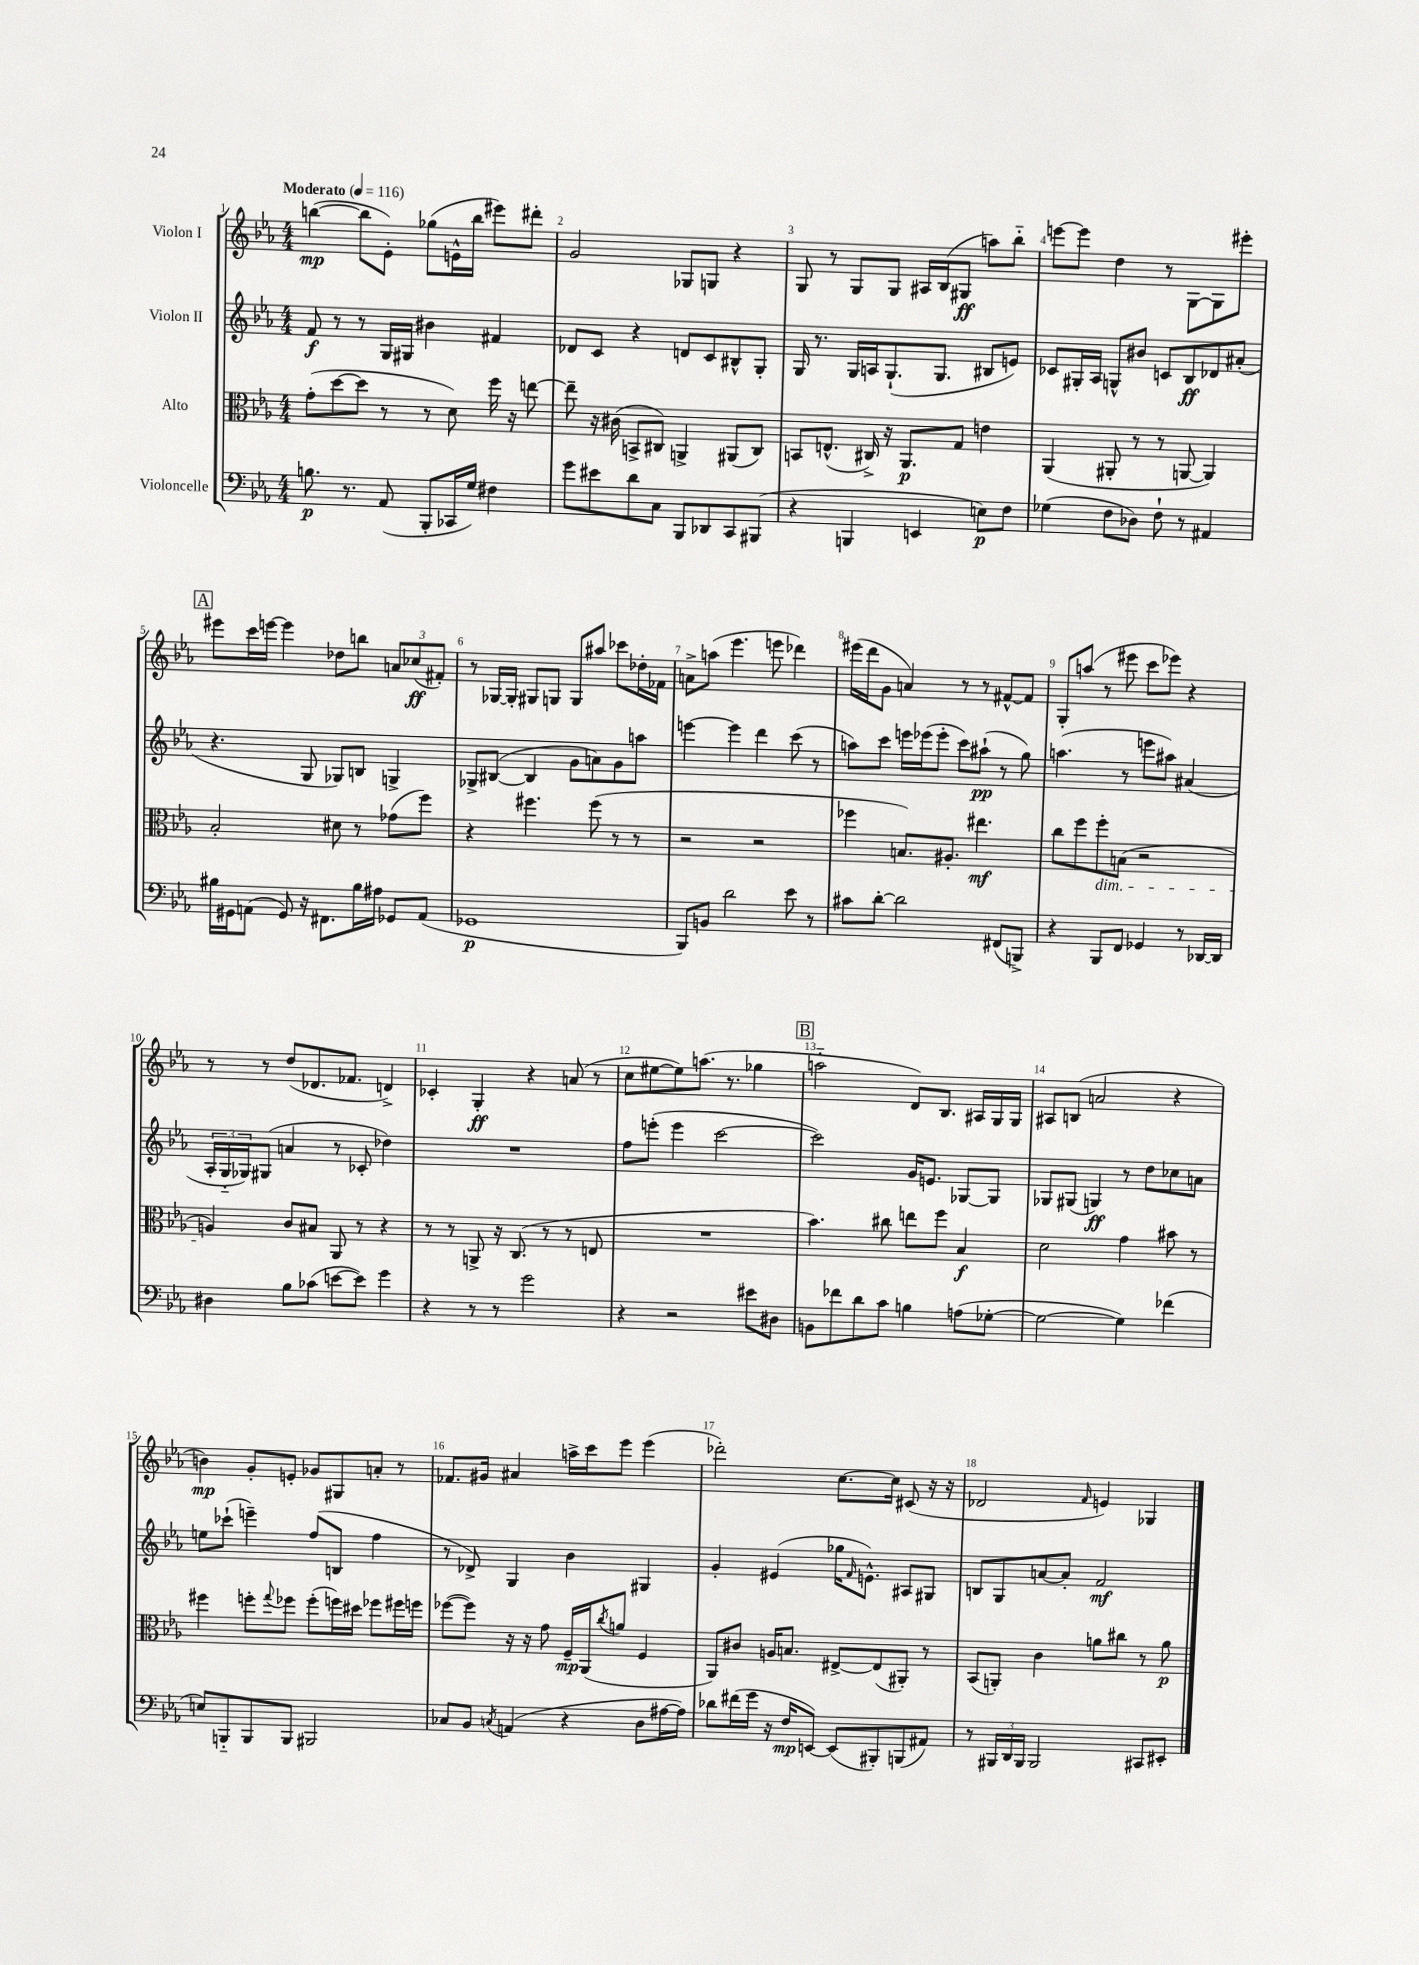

**kern	**dynam	**kern	**dynam	**kern	**dynam	**kern	**dynam
*part4	*part4	*part3	*part3	*part2	*part2	*part1	*part1
*staff4	*staff4	*staff3	*staff3	*staff2	*staff2	*staff1	*staff1
*I"Violoncelle	*	*I"Alto	*	*I"Violon II	*	*I"Violon I	*
*clefF4	*	*clefC3	*	*clefG2	*	*clefG2	*
*k[b-e-a-]	*	*k[b-e-a-]	*	*k[b-e-a-]	*	*k[b-e-a-]	*
*M4/4	*	*M4/4	*	*M4/4	*	*M4/4	*
*MM116	*	*MM116	*	*MM116	*	*MM116	*
=1	=1	=1	=1	=1	=1	=1	=1
!	!	!	!	!	!	!LO:TX:a:B:t=Moderato	!
8.Bn\	p	(8g'\L	.	8f/	f	([4bbn\	mp
.	.	[8dd\	.	8r	.	.	.
8.r	.	.	.	.	.	.	.
.	.	8dd\J]	.	8r	.	8bb\L]	.
(8AA-/	.	8r	.	16G/LL	.	8e-'\J)	.
.	.	.	.	16G#X/JJ	.	.	.
8BBB-'/L	.	8r	.	4b#X\	.	(8gg-X\L	.
16CC-X/L	.	8d\)	.	.	.	16en^^\L	.
16G/JJ)	.	.	.	.	.	16bb\JJ	.
4F#X\	.	16ff\	.	4f#X/	.	8eee#X\L)	.
.	.	16r	.	.	.	.	.
.	.	[8een\	.	.	.	8ddd#X'\J	.
=2	=2	=2	=2	=2	=2	=2	=2
8g\L	.	8ee~\]	.	8d-X/L	.	2g/	.
8e#X\	.	16r	.	8c/J	.	.	.
.	.	(16c#X\	.	.	.	.	.
8d\	.	8BBn^/L	.	4r	.	.	.
8C\J	.	8C#X/J)	.	.	.	.	.
8BBB-/L	.	4AAn^/	.	8dn/L	.	8G-X/L	.
8DD-X/	.	.	.	8c/	.	8Gn/J	.
8CC/	.	(8AA#X/L	.	8B#X^^/	.	4r	.
(8BBB#X/J	.	8C#/J)	.	8G'/J	.	.	.
=3	=3	=3	=3	=3	=3	=3	=3
4r	.	8BBn/L	.	16G/	.	8G/	.
.	.	.	.	8.r	.	.	.
.	.	(8.En^^/J	.	.	.	8r	.
4BBBn/	.	.	.	16G/LL	.	8G/L	.
.	.	16C#X^/)	.	16An/J	.	.	.
.	.	16r	.	(8.G`/	.	8G/J	.
.	.	8.AA-/L	p	.	.	.	.
4EEn/	.	.	.	.	.	16A#X/LL	.
.	.	.	.	8.G/J	.	(16B-/J	.
.	.	8G/J	.	.	.	8G#X/J	ff
8En\L)	p	4en\	.	8B#X/L	.	8aan\L)	.
8F\J	.	.	.	8en/J)	.	8bb-\J	.
=4	=4	=4	=4	=4	=4	=4	=4
(4G-X\	.	(4AA-/	.	8c-X/L	.	[8eeen\L	.
.	.	.	.	16G#X'/L	.	8eee\J]	.
.	.	.	.	16A-/JJ	.	.	.
8F\L	.	8AA#X'/	.	8Gn^^/L	.	4dd\	.
8D-X\J)	.	8r	.	8b#X/J	.	.	.
8F`\	.	8r	.	8cn/L	.	8r	.
8r	.	[8AAn/	.	8B-/	ff	[8G\L	.
4AA#X/	.	4AA/])	.	8d-X/	.	8G\]	.
.	.	.	.	(8a#X'/J	.	8eee#X'\J	.
!!LO:LB:g=z
!!LO:REH:place=s1:t=A
=5	=5	=5	=5	=5	=5	=5	=5
16B#X\LL	.	2B-'/	.	4.r	.	8eee#X\L	.
16GG#X\J	.	.	.	.	.	.	.
(8AAn\J	.	.	.	.	.	16ccc\L	.
.	.	.	.	.	.	[16eeen\JJ	.
8GG#/)	.	.	.	.	.	4eee\]	.
16r	.	.	.	8G/	.	.	.
8.FF#X\L	.	.	.	.	.	.	.
.	.	8d#X\	.	8G-X/L)	.	8dd-X\L	.
16B#\L	.	8r	.	8Bn/J	.	8bbn\J	.
16A#X\JJ	.	.	.	.	.	.	.
8GG-X/L	.	(8g-X\L	.	4Gn^/	.	12an/L	.
.	.	.	.	.	.	(12cc-X/	ff
(8AA/J	.	8ff\J)	.	.	.	.	.
.	.	.	.	.	.	12f#X'/J)	.
=6	=6	=6	=6	=6	=6	=6	=6
1GG-X	p	4r	.	8G-X^/L	.	8r	.
.	.	.	.	([8B#X/J	.	[16G-X/LL	.
.	.	.	.	.	.	16G-'/JJ]	.
.	.	4.ff#X\	.	4B#/]	.	8G#X/L	.
.	.	.	.	.	.	8Gn/J	.
.	.	.	.	8g\L	.	8G/L	.
.	.	(8ff#\	.	8an\)	.	8aa#X/J	.
.	.	8r	.	8g\	.	8ccc-X\L	.
.	.	8r	.	8aan\J	.	16dd-X'\L	.
.	.	.	.	.	.	16f-X\JJ	.
=7	=7	=7	=7	=7	=7	=7	=7
8BBB-/L)	.	2r	.	[4eeen\	.	8an^\L	.
8BBn/J	.	.	.	.	.	(8aan\J	.
2d\	.	.	.	4eee\]	.	4.eee-\	.
.	.	2r	.	4ddd\	.	.	.
.	.	.	.	.	.	8eeen\	.
8e-\	.	.	.	(8ccc\	.	4ddd-X\)	.
8r	.	.	.	8r	.	.	.
=8	=8	=8	=8	=8	=8	=8	=8
8c#X\L	.	4ff-X\	.	8aan\L)	.	(16eee#X\LL	.
.	.	.	.	.	.	16ddd\J	.
[8d'\J	.	.	.	8ccc\J	.	8g\J	.
2d\]	.	8.Bn/L)	.	16eeen\LL	.	4an/)	.
.	.	.	.	(16eee-X\J	.	.	.
.	.	.	.	8eee-'\J	.	.	.
.	.	8.A#X'/J	.	.	.	.	.
.	.	.	.	8ccc\L)	.	8r	.
.	.	4.ee#X\	mf	(8aa#X`\J	pp	8r	.
(8FF#X/L	.	.	.	8r	.	[8f#X^^/L	.
8BBBn^/J)	.	.	.	8gg\)	.	8f#/J]	.
=9	=9	=9	=9	=9	=9	=9	=9
4r	.	8cc\L	.	(4.aan\	.	8G'/L	.
.	.	8ff\	.	.	.	(8aan/J	.
!	!	!LO:TX:b:i:t=dim.	!	!	!	!	!
8BBB-/L	.	8ff'\	.	.	.	8r	.
8FF/J	.	(8Bn\J	.	8r	.	8eee#X\	.
4GG-X/	.	2r	.	8eeen\L	.	8ccc\L	.
.	.	.	.	8aa#X\J)	.	8eee-X\J)	.
8r	.	.	.	(4a#X/	.	4r	.
[16DD-X/LL	.	.	.	.	.	.	.
16DD-/JJ]	.	.	.	.	.	.	.
!!LO:LB:g=z
=10	=10	=10	=10	=10	=10	=10	=10
4D#X\	.	4An/)	.	24A-'/LL	.	8r	.
.	.	.	.	24G/	.	.	.
.	.	.	.	24G-X/J)	.	.	.
.	.	.	.	(8G#X/J	.	8r	.
8B-\L	.	8c/L	.	4an/	.	(8dd/L	.
(8c-X\J	.	8B#X/J	.	.	.	8.d-X/	.
[8en\L	.	8AA-/	.	8r	.	.	.
.	.	.	.	.	.	8.f-X/J	.
8e\J])	.	8r	.	8c-X'/	.	.	.
4g\	.	4r	.	4dd-X\)	.	4dn^/)	.
=11	=11	=11	=11	=11	=11	=11	=11
4r	.	8r	.	1r	.	4c-X'/	.
.	.	8r	.	.	.	.	.
8r	.	8AAn^/	.	.	.	4G'/	ff
8r	.	16r	.	.	.	.	.
.	.	(8.C/	.	.	.	.	.
2g\	.	.	.	.	.	4r	.
.	.	8r	.	.	.	.	.
.	.	8r	.	.	.	(8an/	.
.	.	8En/	.	.	.	8r	.
=12	=12	=12	=12	=12	=12	=12	=12
4r	.	1r	.	8ff\L	.	8cc\L	.
.	.	.	.	(8eeen'\J	.	[8ee#X\	.
2r	.	.	.	4eee\	.	8ee#\])	.
.	.	.	.	.	.	(8.aan\J	.
.	.	.	.	[2ccc\	.	.	.
.	.	.	.	.	.	8.r	.
8e#X\L	.	.	.	.	.	4gg-X\	.
8D#X\J	.	.	.	.	.	.	.
!!LO:REH:place=s1:t=B
=13	=13	=13	=13	=13	=13	=13	=13
8BBn\L	.	4.b-\)	.	2ccc\])	.	2aan\	.
8f-X\	.	.	.	.	.	.	.
8d\	.	.	.	.	.	.	.
8c\J	.	8cc#X\	.	.	.	.	.
4Bn\	.	8een\L	.	16g/KL	.	8d/L)	.
.	.	.	.	8.en/J	.	.	.
.	.	8ff\J	.	.	.	8.B-/J	.
(8An\L	.	4B-/	f	[8G-X/L	.	.	.
.	.	.	.	.	.	16A#X/LL	.
[8G-X'\J	.	.	.	8G-/J]	.	16G/	.
.	.	.	.	.	.	16G/JJ	.
=14	=14	=14	=14	=14	=14	=14	=14
2G-\_	.	2d\	.	8G-X/L	.	8A#X/L	.
.	.	.	.	(8G#X/J	.	(8Bn/J	.
.	.	.	.	4Gn/)	ff	2an/	.
4G-\])	.	4g\	.	8r	.	.	.
.	.	.	.	8dd\L	.	.	.
(4f-X\	.	8b#X\	.	8cc-X\	.	4r	.
.	.	8r	.	8an\J	.	.	.
!!LO:LB:g=z
=15	=15	=15	=15	=15	=15	=15	=15
8En/L)	.	4ff#X\	.	8een\L	.	4bn\)	mp
8BBBn/	.	.	.	(8ccc-X`\J	.	.	.
8BBB/	.	8ffn'\L	.	4eeen~\)	.	8g'/L	.
.	.	8qqgg/	.	.	.	.	.
8BBB/J	.	8ff-X\J	.	.	.	8en'/J	.
2BBB#X/	.	(8ff-'\L	.	(8ff/L	.	8g-X/L	.
.	.	16ffn\L)	.	8Bn/J	.	8G#X/	.
.	.	16dd#X\JJ	.	.	.	.	.
.	.	8ff-X\L	.	4ff\	.	8an'/J	.
.	.	16ff#X\L	.	.	.	8r	.
.	.	16ffn\JJ	.	.	.	.	.
=16	=16	=16	=16	=16	=16	=16	=16
8C-X/L	.	([8ff-X\L	.	8r	.	8.f-X/L	.
8BB-/J	.	8ff-\J])	.	8d-X^/)	.	.	.
.	.	.	.	.	.	16g#X/Jk	.
8qCn/	.	.	.	.	.	.	.
(4AAn/	.	16r	.	4G/	.	4a#X/	.
.	.	16r	.	.	.	.	.
.	.	8g\	.	.	.	.	.
4r	.	16F~/LL	mp	4b-\	.	16aan^\LL	.
.	.	(16AA-/J	.	.	.	16ccc\J	.
.	.	8qcc/	.	.	.	.	.
.	.	8an/J	.	.	.	8eee-\J	.
8D\L	.	4F/	.	4G#X/	.	(4eee-\	.
[16A#X\L	.	.	.	.	.	.	.
16A#\JJ])	.	.	.	.	.	.	.
=17	=17	=17	=17	=17	=17	=17	=17
8d-X\L	.	8AA-/L)	.	4g'/	.	2ddd-X'\)	.
(16f#X\L	.	8c#X/J	.	.	.	.	.
16g\JJ	.	.	.	.	.	.	.
16r	.	16An/KL	.	(4e#X/	.	.	.
16F/KL	mp	8.Bn/J	.	.	.	.	.
[8EEn/J)	.	.	.	.	.	.	.
(8EE/L]	.	[8E#X^/L	.	16gg-X\KL	.	[8.cc\L	.
.	.	.	.	16qqf/	.	.	.
.	.	.	.	8.en^^\J)	.	.	.
8BBB#X'/)	.	(8E#/]	.	.	.	.	.
.	.	.	.	.	.	16cc\Jk]	.
(8BBBn/	.	8AA#X'/J)	.	8A#X/L	.	(8c#X/	.
8AA#X/J)	.	8r	.	8G#X/J	.	16r	.
.	.	.	.	.	.	16r	.
=18	=18	=18	=18	=18	=18	=18	=18
8r	.	(8BB-/L	.	8Bn/L	.	2d-X/	.
24BBB#X/LL	.	8AAn'/J)	.	8G/	.	.	.
24DD/	.	.	.	.	.	.	.
24BBB#/JJ	.	.	.	.	.	.	.
2BBB#/	.	4c\	.	[8an/	.	.	.
.	.	.	.	8a'/J]	.	.	.
.	.	.	.	.	.	16qqf/	.
.	.	8an\L	.	2f/	mf	4en/)	.
.	.	8cc#X\J	.	.	.	.	.
8CC#X/L	.	8r	.	.	.	4G-X/	.
8EE#X'/J	.	8a\	p	.	.	.	.
==	==	==	==	==	==	==	==
*-	*-	*-	*-	*-	*-	*-	*-
